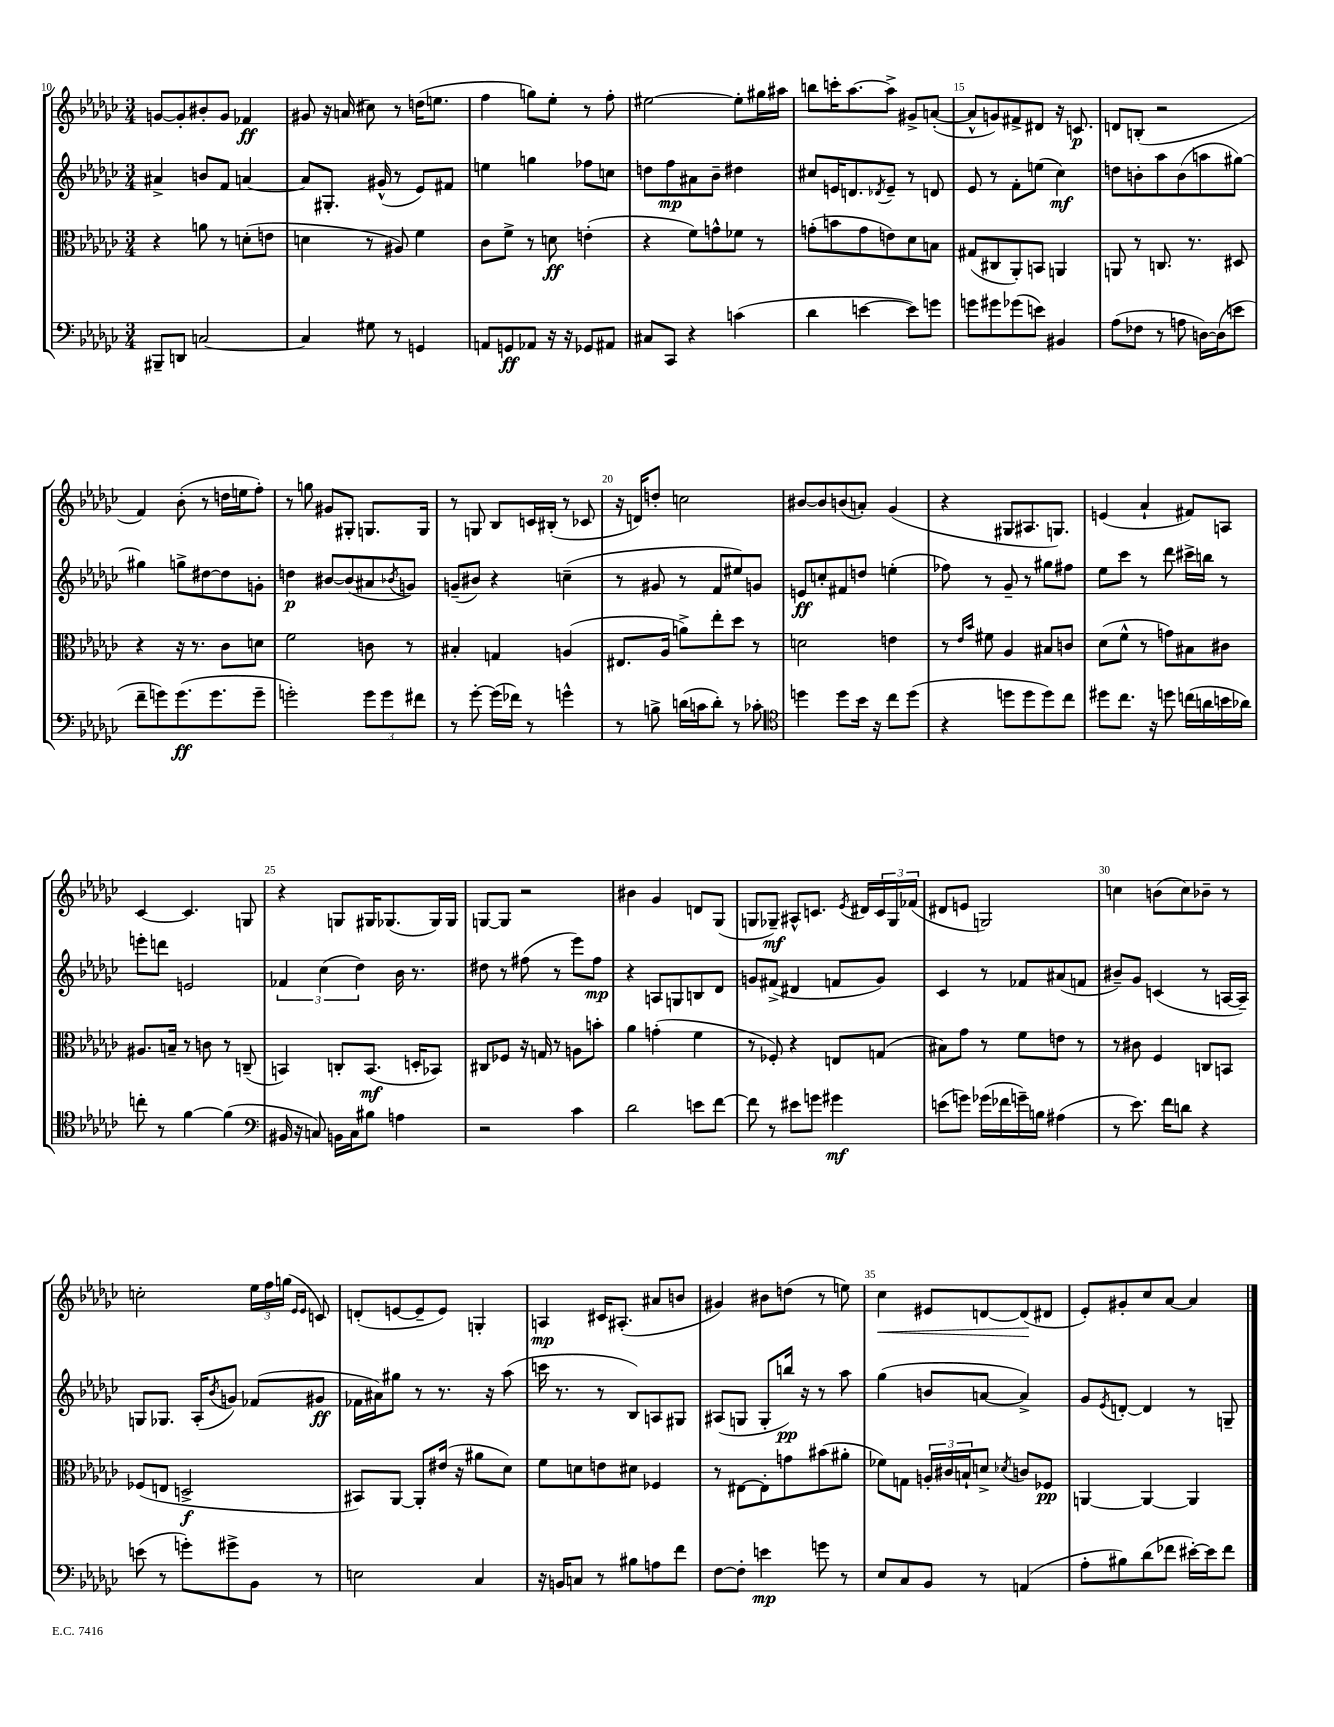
<<
\new StaffGroup <<
\new Staff = "s0" {
    \clef treble \key ges \major \numericTimeSignature \time 3/4
    g'8~ g'8-. bis'8-. g'8 fes'4\ff |
    gis'8 r16 a'16( cis''8) r8 d''16( e''8. |
    f''4 g''8) ees''8-. r8 f''8-. |
    eis''2~ eis''8-. gis''16 ais''16 |
    b''8 c'''16-. aes''8.~ aes''8-> gis'8-> a'8~-.( |
    a'8-^ g'8) fis'8-> dis'8 r16 c'8.\p |
    d'8 b8-.( r2 |
    f'4) bes'8-.( r8 d''16 e''16 f''8-.) |
    r8 g''8 gis'8 gis8-. g8. g16 |
    r8 g8 bes8 c'16 bis16-.( r8 ces'8 |
    r16 d'16) d''8-. c''2 |
    bis'8~ bis'8 b'8( a'8-.) ges'4( |
    r4 gis8 ais8. g8.) |
    e'4( aes'4-! fis'8) a8 |
    ces'4~ ces'4. g8 |
    r4 g8 gis16 ges8.( ges16) ges16 |
    g8~ g8 r2 |
    bis'4 ges'4 d'8 ges8( |
    g8 ges8--\mf) ais8-^ c'8. \acciaccatura { ees'8 } dis'16 \tuplet 3/2 { c'16 ges16 fes'16( } |
    dis'8 e'8 g2) |
    c''4 b'8( c''8) bes'8-- r8 |
    c''2-. \tuplet 3/2 { ees''16 f''16 g''16( } \grace { ees'16 ees'16 } c'8) |
    d'8-.( e'8~ e'8-- e'8) g4-. |
    a4\mp cis'16 ais8.-.( ais'8 b'8 |
    gis'4) bis'8 d''8( r8 e''8) |
    ces''4\< eis'8 d'8~ d'8\!( dis'8 |
    ees'8-.) gis'8-. ces''8 aes'8~ aes'4 \bar "|." |
}
\new Staff = "s1" {
    \clef treble \key ges \major \numericTimeSignature \time 3/4
    ais'4-> b'8 f'8 a'4~ |
    a'8 gis8.-. gis'16-^( r8 ees'8) fis'8 |
    e''4 g''4 fes''8 c''8 |
    d''8 f''8\mp ais'8 bes'8-- dis''4 |
    cis''8 e'16 d'8. \acciaccatura { des'8 } e'8-- r8 d'8 |
    ees'8 r8 f'8-. e''8( ces''4\mf) |
    d''8 b'8-. aes''8 b'8( a''8 gis''8~) |
    gis''4 g''8-> dis''8~ dis''8 g'8-. |
    d''4\p bis'8~ bis'8( ais'8 \acciaccatura { bes'8 } g'8) |
    g'8--( bis'8) r4 c''4--( |
    r8 gis'8 r8 f'8 eis''8) g'8 |
    e'8\ff c''8-. fis'8 d''8 e''4-.( |
    fes''8) r8 ges'8-- r8 gis''8 fis''8 |
    ees''8 ces'''8 r8 des'''8 cis'''16-> b''16 r8 |
    e'''8-. d'''8 e'2 |
    \tuplet 3/2 { fes'4 ces''4( des''4) } bes'16 r8. |
    dis''8 r8 fis''8( r8 ees'''8) fis''8\mp |
    r4 a8 g8 b8 des'8 |
    g'8 fis'8->( dis'4 f'8 g'8) |
    ces'4 r8 fes'8 ais'8( f'8 |
    bis'8--) ges'8 c'4( r8 a16~ a16--) |
    g8 ges8. aes16-.( \acciaccatura { bes'8 } g'8) fes'8( gis'8\ff |
    fes'16 ais'16) gis''8 r8 r8. r16 aes''8( |
    c'''16 r8. r8 bes8) a8 gis8 |
    ais8( g8 g8-. b''16\pp) r16 r8 aes''8 |
    ges''4( b'8 a'8~ a'4->) |
    ges'8 \acciaccatura { ees'8 } d'8~-. d'4 r8 g8-- \bar "|." |
}
\new Staff = "s2" {
    \clef alto \key ges \major \numericTimeSignature \time 3/4
    r4 a'8 r8 d'8-.( e'8 |
    d'4 r8 ais8) f'4 |
    ces'8 f'8-> r8 d'8\ff e'4-.( |
    r4 f'8) g'8-^ fes'8 r8 |
    g'8-.( b'8 g'8 e'8) des'8 b8 |
    gis8( cis8 aes,8-.) b,8 a,4 |
    a,8 r8 c8. r8. dis8 |
    r4 r16 r8. ces'8 d'8 |
    f'2 c'8 r8 |
    bis4-. g4 a4( |
    eis8. aes16 a'8->) ees''8-. des''8 r8 |
    d'2 e'4 |
    r8 \grace { ees'16 bes'16 } fis'8 aes4 bis8 c'8 |
    des'8( f'8-^ r8 g'8) bis8 cis'8 |
    ais8. b16-- r8 c'8 r8 c8--( |
    b,4) c8-. b,8.\mf( d16-. bes,8) |
    cis8 fes8 r16 g16 r8 a8 b'8-. |
    aes'4 g'4-.( f'4 |
    r8 fes8-.) r4 e8 g8( |
    bis8) ges'8 r8 f'8 e'8 r8 |
    r8 cis'8 f4 c8 b,8 |
    fes8( e8 d2->\f |
    bis,8) aes,8~ aes,8-. eis'16( r16 ais'8 des'8) |
    f'8 d'8 e'8 dis'8 fes4 |
    r8 eis8~ eis8-. g'8 bis'8( ais'8-. |
    fes'8) g8 \tuplet 3/2 { a16-. cis'16 b16-! } d'8-> \acciaccatura { des'8 } c'8 fes8\pp |
    a,4~ a,4~ a,4 \bar "|." |
}
\new Staff = "s3" {
    \clef bass \key ges \major \numericTimeSignature \time 3/4
    bis,,8-- d,8 c2~ |
    c4 gis8 r8 g,4 |
    a,8 g,8\ff aes,8 r16 r16 ges,8 ais,8 |
    cis8 ces,8 r4 c'4( |
    des'4 e'4~ e'8) g'8 |
    g'8 gis'8 ges'8( e'8) bis,4 |
    aes8( fes8 r8 a8 d16~) d16( e'8 |
    f'8-- g'8) g'8.\ff( g'8. g'8-- |
    g'2-.) \tuplet 3/2 { g'8 g'8 fis'8 } |
    r8 ges'8~-. ges'16( fes'16) r8 g'4-^ |
    r8 b8-> d'16( c'16 d'8-.) r8 ces'8-. |
    \clef tenor d''4 d''8 bes'16 r16 ces''8 d''8( |
    r4 d''8 d''8 d''8) ces''8 |
    dis''8 ces''8. r16 d''8 c''16( a'16 b'16 aes'16) |
    c''8-. r8 f'4~ f'4( |
    \clef bass bis,16 r16 c8) b,16 c16 bis8 a4 |
    r2 ces'4 |
    des'2 e'8 f'8~ |
    f'8 r8 eis'8 g'8 gis'4\mf |
    e'8( g'8) ges'16( fes'16 g'16--) b16 ais4( |
    r8 ees'8.) f'16 d'8 r4 |
    e'8( r8 g'8-.) gis'8-> bes,8 r8 |
    e2 ces4 |
    r16 b,16 c8 r8 bis8 a8 f'8 |
    f8~ f8-. e'4\mp g'8 r8 |
    ees8 ces8 bes,8 r8 a,4( |
    aes8-. bis8) des'8( fes'8 eis'16~-.) eis'16 fes'8 \bar "|." |
}
>>
>>
\layout { \context { \Score currentBarNumber = #10 \override BarNumber.break-visibility = ##(#f #t #t) barNumberVisibility = #(every-nth-bar-number-visible 5) } }
